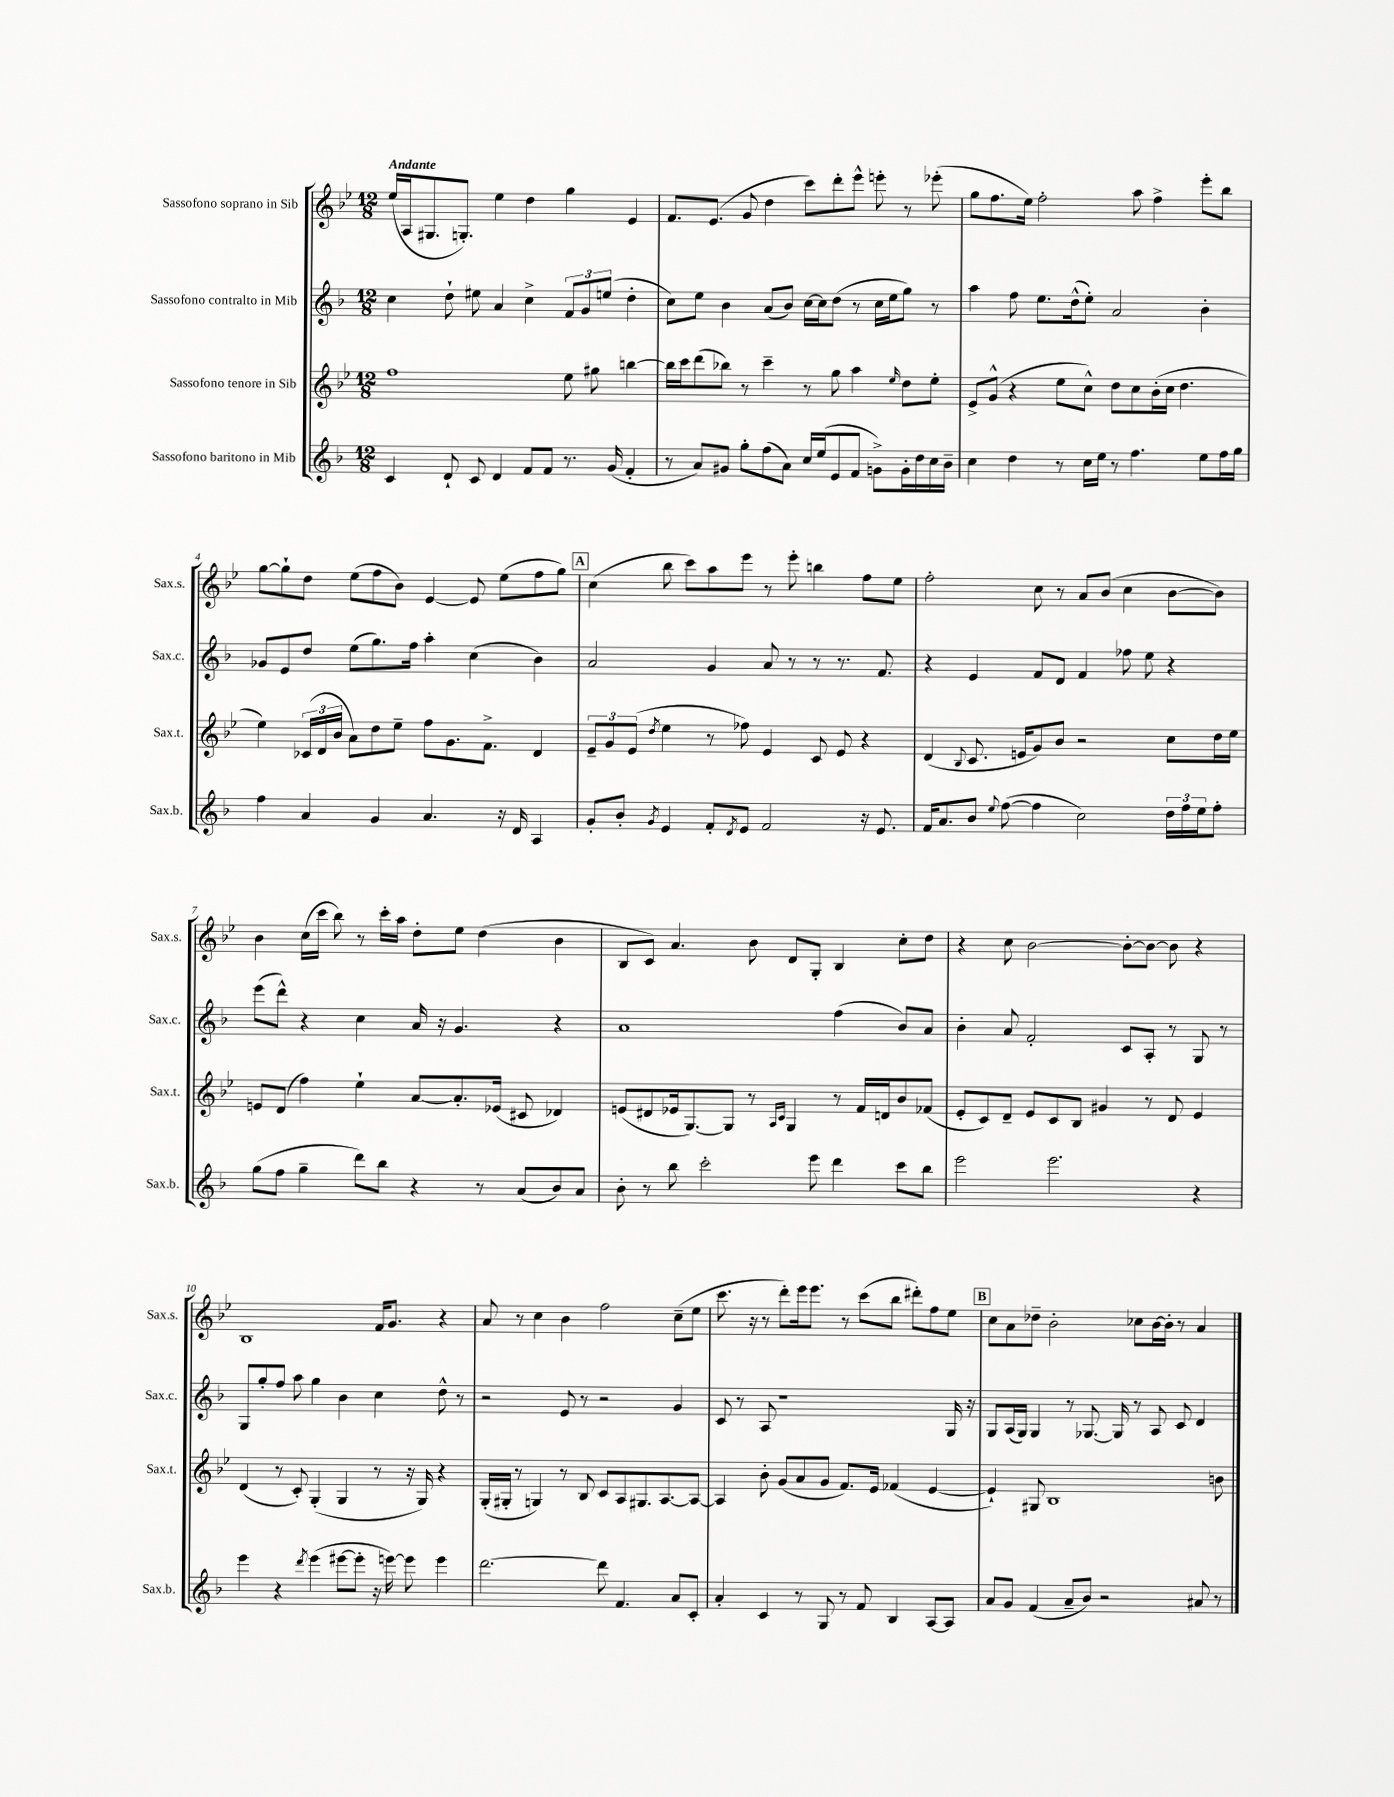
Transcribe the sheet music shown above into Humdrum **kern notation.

**kern	**kern	**kern	**kern
*staff4	*staff3	*staff2	*staff1
*clefG2	*clefG2	*clefG2	*clefG2
*k[b-]	*k[b-e-]	*k[b-]	*k[b-e-]
*M12/8	*M12/8	*M12/8	*M12/8
4c	1ff	4cc	(16ee-
.	.	.	16A
.	.	.	8.G#
8d`	.	8dd`	.
.	.	.	8.G')
8c	.	8ee#	.
4d	.	4a	4ee-
8f	.	4cc^	4dd
8f	.	.	.
8.r	8ee-	12f	4gg
.	.	12g	.
.	8gg#	.	.
.	.	(12ee	.
(16g	.	.	.
4f'	[4bb	4dd'	4e-
=	=	=	=
8r	16bb]	8cc)	8.f
.	16ccc	.	.
8a)	(8ddd	8ee	.
.	.	.	(8.e-
8g#	8bb-)	4b-	.
8gg'	8r	.	8g
(8ff	4ccc~	(8a	4dd
8a)	.	8b-)	.
16cc	8r	[16cc	8ccc)
(16ee	.	16cc]	.
8e	8gg	(8dd	8ddd'
8f	4aa	8r	8eee-^^
8g^)	.	16cc	8eee'
.	.	16ee	.
.	16qqee-	.	.
16g'	8dd	8gg)	8r
16dd	.	.	.
16cc	8ee-'	8r	(8eee-'
16b-~	.	.	.
=	=	=	=
4cc	8e-^	4aa	8gg
.	(8g^^	.	8.ff
4dd	4r	8ff	.
.	.	.	16ee-)
.	.	8.ee	2ff'
8r	8ee-	.	.
.	.	(16dd^^	.
16cc	8cc^^)	8ee')	.
16ee	.	.	.
8r	8dd	2a	.
4.ff	8cc	.	8aa
.	(16b-'	.	4ff^
.	16cc	.	.
.	4.dd	.	.
8ee	.	4b-'	8eee-'
16ff	.	.	8bb-
16gg	.	.	.
=	=	=	=
4ff	4ee-)	8g-	[8gg
.	.	8e	8gg`]
4a	(24c-	8dd	8dd
.	24d	.	.
.	24b-	.	.
.	8a)	(8ee	(8ee-
4g	8dd	8.gg)	8ff
.	8ee-~	.	8b-)
.	.	16ff	.
4.a	8ff	4aa'	[4e-
.	8.g	.	.
.	.	(4cc	8e-]
.	8.f^	.	.
16r	.	.	(8ee-
16d	.	.	.
4A	4d	4b-)	8ff
.	.	.	8gg)
=	=	=	=
8g'	12e-~	2a	(4cc
.	12g	.	.
8b-'	.	.	.
.	(12e-	.	.
8qg	8qdd	.	.
4e	4ee-	.	8bb-
.	.	.	8ccc)
8f'	8r	4g	8aa
8qd	.	.	.
8e	8ff-)	.	8eee-
2f	4e-	8a	8r
.	.	8r	8eee-'
.	8c	8r	4bb
.	8e-	8.r	.
16r	4r	.	8ff
8.e	.	8.f	.
.	.	.	8ee-
=	=	=	=
16f	(4d	4r	2ff'
8.a	.	.	.
.	8qqB-	.	.
8b-	8.c	4e	.
8qqee	.	.	.
([8ff	.	.	.
.	16e	.	.
4ff]	8g)	8f	8cc
.	8b-	8d	8r
2cc)	2r	4f	8a
.	.	.	(8b-
.	.	8ff-	4cc
.	.	8ee	.
24dd	8cc	4r	[8b-
24ff	.	.	.
24ee	.	.	.
8ff'	16dd	.	8b-])
.	16ee-	.	.
=	=	=	=
(8gg	8e	(8eee	4b-
8ff	(8d	8ddd^^)	.
4gg~	4ff)	4r	(16cc
.	.	.	16ccc
.	.	.	8bb-)
8ddd)	4ee-`	4cc	8r
8bb-	.	.	16ccc'
.	.	.	16aa
4r	[8a	16a	8dd'
.	.	16r	.
.	8.a']	4.g	8ee-
8r	.	.	(4dd
.	(16e-	.	.
(8a	8c#	.	.
8b-)	4d-)	4r	4b-
8a	.	.	.
=	=	=	=
8b-'	(8e	1a	8B-
8r	8d#	.	8c)
8bb-	16e-	.	4.a
.	[8.G)	.	.
2ccc'	.	.	.
.	8G]	.	.
.	8r	.	8b-
.	16qqA	.	.
.	16qqc	.	.
.	4G	.	8d
8eee	.	.	8G'
4ddd	8r	(4ff	4B-
.	16f	.	.
.	16d	.	.
8ccc	8b-	8b-)	8cc'
8bb-	(8f-	8a	8dd
=	=	=	=
2eee	8e-'	4b-'	4r
.	8c)	.	.
.	8d~	8a	8cc
.	8e-	2f'	[2b-
2.eee	8c	.	.
.	8B-	.	.
.	4g#	.	.
.	.	8c	8b-'_
.	8r	8A'	8b-_
.	8d	8r	8b-]
4r	4e-	8G	4r
.	.	8r	.
=	=	=	=
4eee	(4d	8G	1B-
.	.	8gg'	.
4r	8r	8ff	.
.	8c')	8aa	.
8qddd	.	.	.
(4eee	(4G'	4gg	.
[8eee#	4G	4b-	.
8eee#']	.	.	.
16r	8r	4cc	16f
[16eee)	.	.	8.g
8eee]	16r	.	.
.	16G)	.	.
4eee	4r	8dd^^	4r
.	.	8r	.
=	=	=	=
[2.ddd	(16G'	2r	8a
.	16G#'	.	.
.	8r	.	8r
.	4G)	.	4cc
.	8r	8e	4b-
.	8B-	8r	.
8ddd]	8c	2r	2ff
4.f	8A	.	.
.	8.G#	.	.
.	[8.A	.	.
8a	.	4g	(8cc~
8c'	8A_	.	8ee-
=	=	=	=
4a'	4A]	8c	8.ccc
.	.	8r	.
.	.	.	16r
4c	8b-'	8A	8r
.	(8g	1r	8ddd')
8r	8a	.	16eee-
.	.	.	8.eee-
8G	8g	.	.
8r	8.f)	.	8r
8f	.	.	(8ccc
.	16e-	.	.
4B-	(4f-	.	8bb-
.	.	.	8ddd#')
[8A	[4e-	.	8ff
8A]	.	16G	8ee-
.	.	16r	.
=	=	=	=
8a	4e-`])	8G	8cc
8g	.	(16A	8a
.	.	16G)	.
(4f	8G#	4G	8dd-~
.	1B-	.	2b-'
8a~	.	8r	.
8b-)	.	[8.G-	.
2r	.	.	.
.	.	16G-]	.
.	.	8r	8cc-
.	.	8A	[16b-
.	.	.	16b-']
.	.	8c	8r
8a#	.	4d	4a
8r	8b	.	.
==	==	==	==
*-	*-	*-	*-
